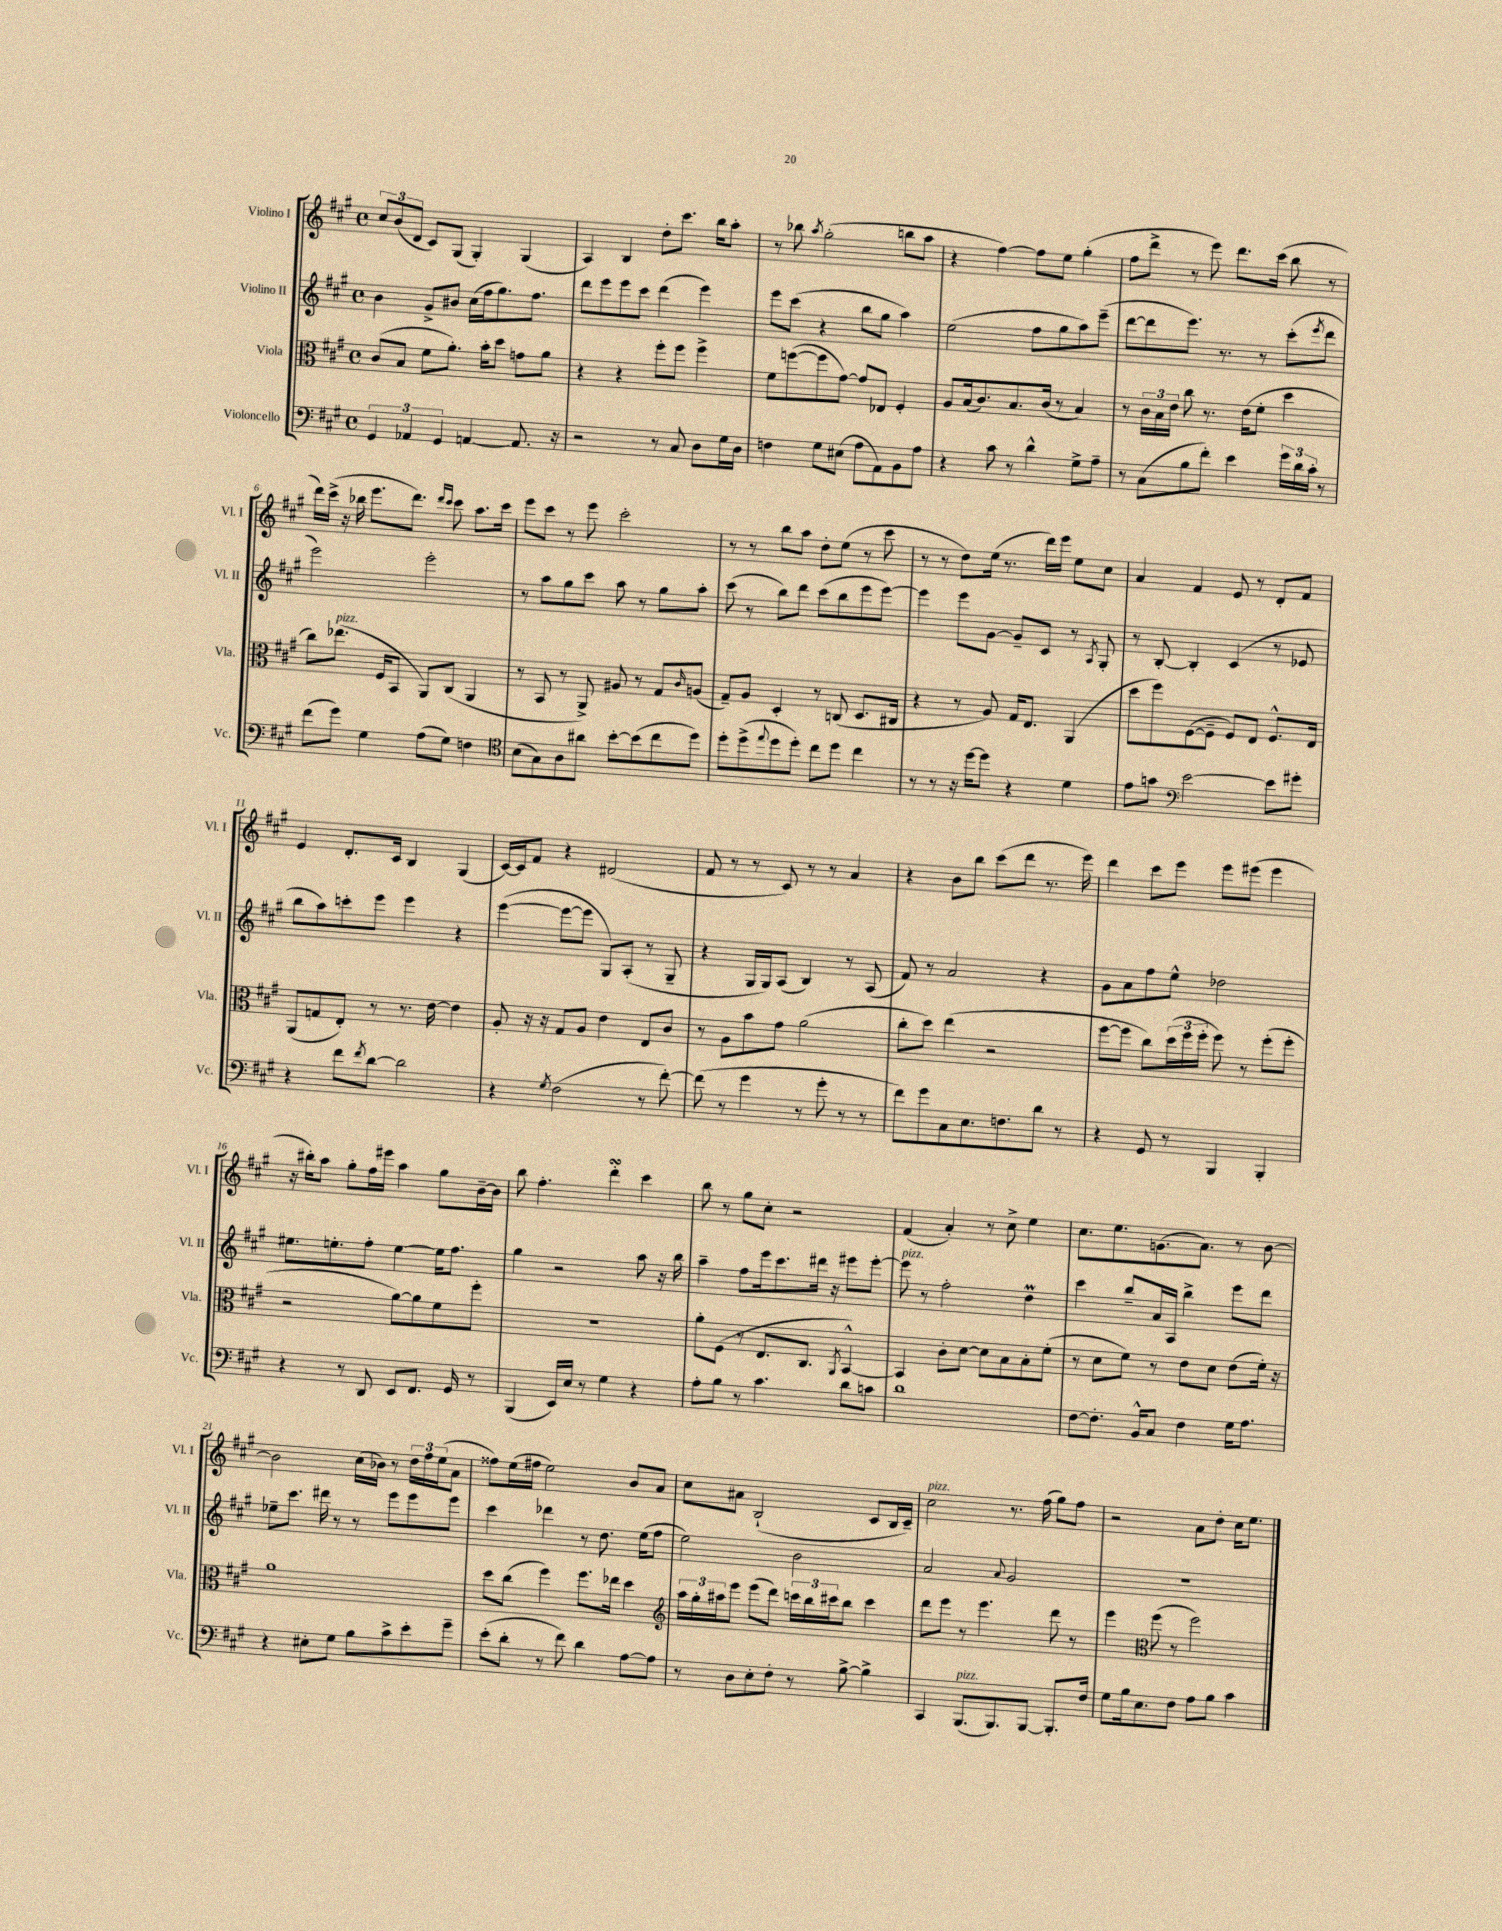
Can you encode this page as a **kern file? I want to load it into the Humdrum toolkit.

**kern	**kern	**kern	**kern
*part4	*part3	*part2	*part1
*staff4	*staff3	*staff2	*staff1
*I"Violoncello	*I"Viola	*I"Violino II	*I"Violino I
*I'Vc.	*I'Vla.	*I'Vl. II	*I'Vl. I
*clefF4	*clefC3	*clefG2	*clefG2
*k[f#c#g#]	*k[f#c#g#]	*k[f#c#g#]	*k[f#c#g#]
*M4/4	*M4/4	*M4/4	*M4/4
*met(c)	*met(c)	*met(c)	*met(c)
=1	=1	=1	=1
6GG#/	(8c#/L	4b\	12cc#/L
.	.	.	(12b/
.	8B/J	.	.
6AA-X/	.	.	12d/J
.	8f#\L	8g#^/L	8c#/L)
6GG#/	.	.	.
.	8.a'\J)	8b#X/J	(8G#/J
[4AAn/	.	(16cc#\LL	4G#'/)
.	16b'\KL	16ff#\J	.
.	8dd\J	8.gg#\)	.
8.AA/]	8gn\L	.	(4G#/
.	.	8.ff#\J	.
.	8a\J	.	.
16r	.	.	.
=2	=2	=2	=2
2r	4r	8ddd\L	4A/)
.	.	8eee\	.
.	4r	8eee\	4B/
.	.	8ccc#\J	.
8r	8ff#'\L	(4ddd\	8dd'\L
8C#/	8ff#\J	.	8.ccc#\J
8D\L	4ff#^\	4eee\)	.
.	.	.	16bb\KL
16G#\L	.	.	8aa'\J
16D\JJ	.	.	.
=3	=3	=3	=3
4Fn\	8f#\L	8eee\L	8r
.	([8ffn\	(8ccc#\J	8bb-X\
.	.	.	8qaa/
8G#\L	8ff\]	4r	(2gg#'\
(8E#X\J	[8g#\J)	.	.
8A\L	8g#/L]	8bb\L	.
8AA\)	8E-X/J	8gg#\J	.
8BB\	4F#'/	4aa\)	8bbn\L
8A\J	.	.	8aa\J
=4	=4	=4	=4
4r	8A/L	(2ee\	4r
.	(16B/k	.	.
.	8.c#/)	.	.
8c#\	.	.	[4ff#\)
8r	8.B/	.	.
4d^^\	.	8ff#\L	8ff#\L]
.	(16c#/Jk	.	.
.	8r	8gg#\	8ee\J
8G#^\L	4B/)	8aa\)	(4gg#'\
8A~\J	.	(8eee~\J	.
=5	=5	=5	=5
8r	8r	[8ddd\L	8ff#\L
(8C#\L	24c#\LL	8ddd\]	8ddd^\J
.	24B\	.	.
.	24e\JJ	.	.
8B\	8cc#\	8.eee\J)	8r
8f#'\J)	8.r	.	8eee\)
.	.	8.r	.
4e\	.	.	8.ddd\L
.	(16e\KL	.	.
.	8f#'\J	8r	.
.	.	.	(16ccc#\Jk
24g#\LL	4dd\	(8ccc#'\L	8bb\
24d\	.	.	.
24c#'\JJ	.	.	.
.	.	8qeee/	.
8r	.	8ddd\J	8r
!!LO:LB:g=z
=6	=6	=6	=6
(8f#\L	8cc#\L)	2eee\)	16ddd\LL)
.	.	.	(16ccc#^\JJ
!	!LO:TX:a:i:t=pizz.	!	!
8g#\J)	(8.ee-X\J	.	16r
.	.	.	16bb-X\
4G#\	.	.	8.eee\L
.	16F#/KL	.	.
.	8BB/J	.	.
.	.	.	8.ddd\J)
(8A\L	8AA/L)	2eee'\	.
.	.	.	16qqddd/LL
.	.	.	16qqccc#/JJ
8G#\J)	(8C#/J	.	8ccc#\
4Fn\	4AA/	.	8.aa\L
.	.	.	16ccc#\Jk
=7	=7	=7	=7
*clefC4	*	*	*
(8B\L	8r	8r	8eee\L
8G#\)	8BB/	8aa\L	8ccc#\J
8A\	8r	8gg#\	8r
8a#X\J	8AA^/)	8ccc#\J	8eee\
[8b'\L	8A#X/	8aa\	2ccc#'\
(8b\]	8r	8r	.
8cc#\	8G#/L	8gg#\L	.
.	16qqc#/	.	.
8dd\J)	(8An/J	8aa'\J	.
=8	=8	=8	=8
8dd'\L	8G#~/L)	(8ccc#\	8r
(8dd^\	8A/J	8r	8r
8qqee/	.	.	.
8dd\	4D'/	8bb\L)	8bb\L
8dd'\J)	.	8ddd\J	8aa\J
8cc#\L	8r	(8ccc#\L	8dd'\L
8dd\J	(8Cn/	8bb\	(8ee\J
4cc#\	8.D/L	8eee\	8r
.	.	[8eee\J)	8ccc#\
.	16C#X/Jk	.	.
=9	=9	=9	=9
8r	4r	4eee\]	8r
8r	.	.	8r
16r	8r	8eee\L	8dd\L)
[16dd\KL	.	.	.
8dd\J]	8A/)	[8g#\J	(16ee\Jk
.	.	.	8.r
4r	16G#/KL	8g#~/L]	.
.	8.E/J	.	.
.	.	8c#/J	16ddd\LL)
.	.	.	16eee\JJ
4d\	(4AA/	8r	8ee\L
.	.	8qA/	.
.	.	8G#'/	8cc#\J
=10	=10	=10	=10
8e\L	8dd\L	8r	4a/
8gn\J	8ff#\)	[8B'/	.
*clefF4	*	*	*
[2e\	([8F#\	4B'/]	4f#/
.	8F#~\J]	.	.
.	8F#/L)	(4c#/	8e/
.	8E/J	.	8r
8e\L]	8.F#^^/L	8r	8d'/L
8g#X'\J	.	8e-X/	8f#/J
.	16E/Jk	.	.
!!LO:LB:g=z
=11	=11	=11	=11
4r	(8AA/L	8bb\L	4e/
.	8Gn/	8aa\)	.
8f#\L	8E'/J)	8cccn'\	8.d'/L
8qf#/	.	.	.
[8d\J	8r	8eee\J	.
.	.	.	16c#/Jk
2d\]	8.r	4eee\	4B/
.	[16e\	.	.
.	4e\]	4r	(4G#/
=12	=12	=12	=12
4r	8A'/	([4eee\	[16c#/LL)
.	.	.	16c#/J]
.	16r	.	8f#/J
.	16r	.	.
8qG#/	.	.	.
(2F#\	8G#/L	8eee\L_	4r
.	8A/J	8eee\J]	.
.	4e\	8G#/L)	(2d#X/
.	.	(8A'/J	.
8r	8E/L	8r	.
[8f#'\)	8c#/J	8G#~/	.
=13	=13	=13	=13
(8f#\]	8r	4r	8f#/
8r	8A\L	.	8r
4g#\	8b\	16G#/LL	8r
.	.	16G#/J)	.
.	8g#\J	(8A/J	8c#/)
8r	(2a\	4B/)	8r
8g#'\	.	.	8r
8r	.	8r	4a/
8r	.	(8A/	.
=14	=14	=14	=14
8f#\L)	8cc#'\L	8f#/)	4r
8g#\	8dd\J)	8r	.
8C#\	(4ee\	2a/	8b\L
8.E\	.	.	8bb\J
.	2r	.	(8ccc#\L
8.Fn\	.	.	.
.	.	.	8ddd\J
8d\J	.	4r	8.r
8r	.	.	.
.	.	.	16eee\)
=15	=15	=15	=15
4r	[8ff#\L	8g#\L	4ddd\
.	8ff#\J]	8a\	.
8GG#/	8cc#\L)	8ff#\	8ccc#\L
8r	(24dd\L	8ee^^\J	8eee\J
.	24ff#\	.	.
.	24ff#'\JJ	.	.
4BBB/	8ff#\)	2dd-X\	8eee\L
.	8r	.	(8eee#X\J
4BBB'/	(8ff#'\L	.	4eee#\
.	8ff#'\J	.	.
!!LO:LB:g=z
=16	=16	=16	=16
4r	2r	8.ee#X\L	16r
.	.	.	16bb#X'\KL)
.	.	.	8aa\J
.	.	8.een'\	.
8r	.	.	8gg#'\L
8DD/	.	8ff#'\J	16ff#\L
.	.	.	16eee#X\JJ
8EE/L	[8a\L)	[4ee\	4aa\
8.FF#/J	8a\]	.	.
.	8f#\	16ee\KL]	8gg#\L
16GG#/	.	8.ff#\J	.
8r	8ff#'\J	.	[16b~\L
.	.	.	16b\JJ]
=17	=17	=17	=17
(4BBB/	1r	4gg#\	8bb\
.	.	.	4.ff#'\
16EE/LL)	.	2r	.
16E/JJ	.	.	.
8r	.	.	.
4G#\	.	.	4dddsSSs'\
4r	.	8aa\	4ccc#\
.	.	16r	.
.	.	16bb\	.
=18	=18	=18	=18
8A'\L	8a'\L	4aa~\	8bb\
8B\J	(8F#\J	.	8r
8r	8r	8ff#\L	8gg#\L
4.c#\	8.E/L	16eee\k	8cc#'\J
.	.	8.ccc#\	.
.	.	.	2r
.	8.C#/J	.	.
.	.	16ddd#X\Jk	.
.	.	16r	.
.	8qAA/	.	.
8d\L	[4BB^^/)	8eee#X\L	.
8cn\J	.	[8eee#'\J	.
=19	=19	=19	=19
!	!	!LO:TX:a:i:t=pizz.	!
1d	4BB/]	8eee#\]	(4f#/
.	.	8r	.
.	8c#'\L	2ff#'\	4a'/)
.	[8d\J	.	.
.	8d\L]	.	8r
.	8B\	.	8cc#^\
.	8B'\	4ddM\	4ee\
.	(8f#'\J	.	.
=20	=20	=20	=20
[8F#\L	8r	4ccc#\	8.cc#\L
8.F#'\J]	8d\L	.	.
.	.	.	8.ee\
.	8f#\J)	8bb~/L	.
16BB^^/KL	.	.	.
8C#/J	8r	16a/L	(8.gn\
.	.	16A/JJ	.
4F#\	8e\L	4bb^\	.
.	.	.	8.a\J)
.	8d\J	.	.
16G#\KL	(8e\L	8eee\L	8r
8.A\J	.	.	.
.	16f#'\Jk)	8ddd\J	[8b\
.	16r	.	.
!!LO:LB:g=z
=21	=21	=21	=21
4r	1a	8ee-X~\L	2b\]
.	.	8.ccc#\J	.
8E#X'\L	.	.	.
.	.	16ddd#X\	.
8G#\J	.	8r	.
8B\L	.	8r	(16cc#\LL
.	.	.	16b-X\JJ)
8c#^\	.	8eee\L	8r
8e'\	.	8eee\	24dd\LL
.	.	.	24ff#\
.	.	.	(24ee\J
8g#~\J	.	8eee\J	8a\J
=22	=22	=22	=22
(8e'\L	8dd\L	4ccc#\	8ff##X\L)
8d'\J	(8cc#\J	.	(16ee\L
.	.	.	16ff#X\JJ
8r	4ff#\)	4ddd-X\	2ee\)
8f#\)	.	.	.
4d\	8.ff#\L	8r	.
.	.	8.dd\	.
.	16ee-X\Jk	.	.
[8A\L	4dd\	.	8b/L
.	.	(16ee\KL	.
8A\J]	.	8ff#\J	8a/J
=23	=23	=23	=23
*	*clefG2	*	*
8r	24aa\LL	2ee\)	8cc#\L
.	24gg#'\	.	.
.	24aa#X\J	.	.
8D\L	8eee\J	.	8a#X\J
8E'\	(8eee\L	.	(2B`/
8F#'\J	8ddd\J)	.	.
8r	24cccn\LL	2b\	.
.	24bb\	.	.
.	24ccc#X\J	.	.
[8B^\	8bb\J	.	.
4B^\]	4ccc#\	.	8c#/L
.	.	.	16B/L
.	.	.	16c#~/JJ)
=24	=24	=24	=24
!	!	!	!LO:TX:a:i:t=pizz.
4CC#/	8ddd\L	2a/	2cc#\
.	8eee\J	.	.
!LO:TX:a:i:t=pizz.	!	!	!
(8.BBB/L	8r	.	.
.	4.eee\	.	.
8.BBB/)	.	.	.
.	.	8qqa/	.
.	.	2g#/	8.r
[8BBB/J	.	.	.
.	.	.	(16ff#\
8.BBB'/L]	8ddd\	.	8gg#\L)
.	8r	.	8ff#\J
16F#/Jk	.	.	.
=25	=25	=25	=25
8G#\L	4eee\	1r	2r
16B\k	.	.	.
8.E\	.	.	.
*	*clefC3	*	*
.	(8ff#\	.	.
8F#\J	8r	.	.
8A\L	2ff#\)	.	8a\L
8B\J	.	.	8dd'\J
4c#\	.	.	16cc#\KL
.	.	.	8.ee\J
==	==	==	==
*-	*-	*-	*-
